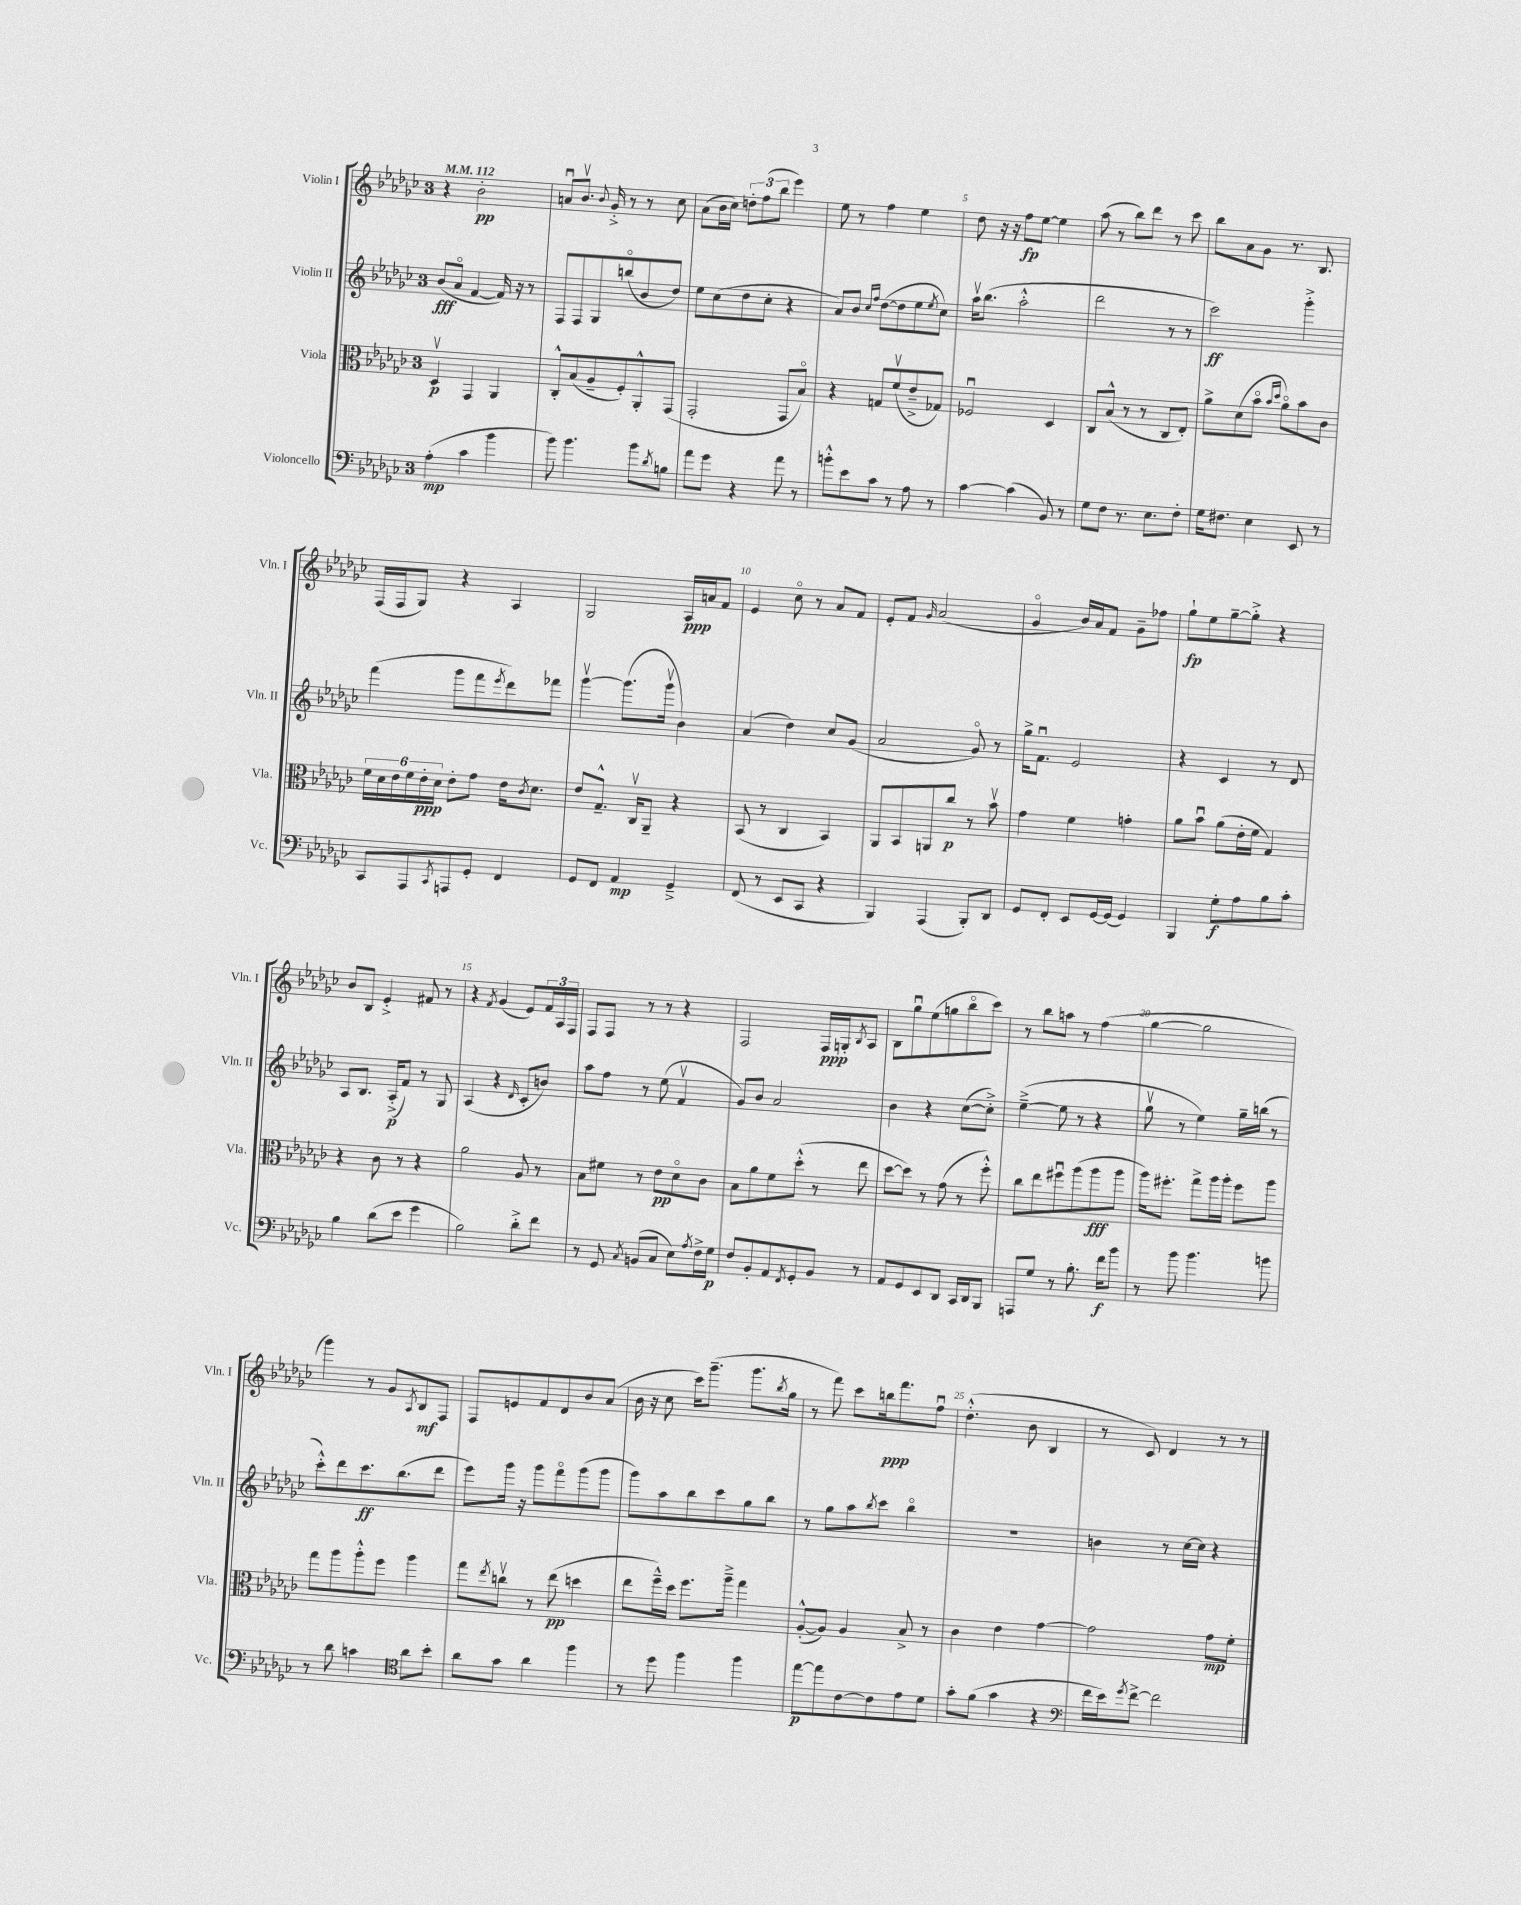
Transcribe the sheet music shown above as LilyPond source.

<<
\new StaffGroup <<
\new Staff = "s0" \with { instrumentName = "Violin I" shortInstrumentName = "Vln. I" } {
    \clef treble \key ges \major \once \override Staff.TimeSignature.style = #'single-digit \time 3/4 \tempo 4 = 112
    r4 bes'2-.\pp |
    a'8\downbow bes'8.\upbow \appoggiatura { bes'8 } ges'16-.-> r8 r8 ces''8 |
    aes'8( bes'16 ces''16) \tuplet 3/2 { d''8-. f''8( bes''8 } ees'''4) |
    ees''8 r8 f''4 ees''4 |
    des''8 r16 r16 f''8\fp ees''8~ ees''4 |
    aes''8( r8 bes''8) des'''8 r8 ces'''8 |
    bes''8 aes'8 ges'8 r8. bes8. |
    f16( f16 ges8) r4 aes4 |
    ges2 aes16\ppp a'16 f'8 |
    ees'4 ces''8\flageolet r8 aes'8 f'8 |
    ees'8-. f'8 \grace { ges'16 } aes'2( |
    ges'4\flageolet bes'16) aes'16 f'8 ges'8-- fes''8 |
    ges''8-!\fp ees''8 ges''8~-- ges''8-.-> r4 |
    bes'8 bes8 ees'4-.-> fis'8 r8 |
    r4 \acciaccatura { f'8 } ges'4( ees'8) \tuplet 3/2 { f'16 aes16 f16 } |
    f8 f8 r8 r8 r4 |
    f2 f16\ppp g16-. \acciaccatura { bes8 } aes8 |
    bes8 ges''8\downbow ees''8( g''8 bes''8\flageolet ces'''8) |
    r8 bes''8 a''8 r8 f''4( |
    ges''4~ ges''2 |
    ges'''4) r8 ges'8 \acciaccatura { aes8 } bes8\mf f8 |
    f8 e'8 f'8 des'8 bes'8 aes'8( |
    bes'16 r16 ces''8 ces'''16) ges'''8.--( ges'''8. \acciaccatura { bes''8 } ges''16 |
    r8 f'''8) ces'''8 b''16\ppp f'''8. f''8\downbow |
    des''4.-.-^( bes'8 bes4 |
    r8 ces'8) des'4 r8 r8 \bar "|." |
}
\new Staff = "s1" \with { instrumentName = "Violin II" shortInstrumentName = "Vln. II" } {
    \clef treble \key ges \major \once \override Staff.TimeSignature.style = #'single-digit \time 3/4
    bes'8\fff( aes'8\flageolet f'4~ f'16) r16 r8 |
    f8 f8 ges8 b''8\flageolet( bes'8 des''8) |
    ees''8 ces''8( des''8 ces''8-. r4 |
    aes'8) bes'8 \grace { ces''16 f''16 } des''8~( des''8 ees''8 \acciaccatura { ees''8 } ces''8) |
    aes''16\upbow bes''8.( aes''2-.-^ |
    des'''2 r8 r8 |
    ces'''2\ff) ges'''4-.-> |
    f'''4( ges'''8 f'''8 \acciaccatura { ees'''8 } des'''8) fes'''8 |
    ges'''4~\upbow ges'''8.( ges'''16\upbow bes'4) |
    aes'4( des''4) ces''8 ges'8( |
    aes'2 ges'8\flageolet) r8 |
    ges''16-> f'8.\downbow ees'2 |
    r4 ces'4 r8 des'8 |
    aes8 bes8. aes16-.->\p( f'8) r8 ges8 |
    aes4( r4 \grace { des'16 } ces'8-. b'8) |
    aes''8 f''8 r8 ees''8( f'4\upbow |
    ges'8) bes'8 aes'2 |
    bes'4 r4 ces''8~( ces''8-.->) |
    ees''4~--->( ees''8 r8 r4 |
    ges''8\upbow r8 ees''4) ges''16-- b''16( r8 |
    ces'''8-.-^) des'''8 ces'''8.\ff bes''8.( des'''8 |
    ees'''8) ges'''16 r16 ges'''8 f'''8\flageolet ges'''8( ges'''8 |
    ges'''8) aes''8 bes''8 ces'''8 ges''8 bes''8 |
    r8 ges''8 aes''8 \acciaccatura { bes''8 } ces'''8 bes''4\flageolet |
    R2. |
    b'4 r8 ces''16~ ces''16 r4 \bar "|." |
}
\new Staff = "s2" \with { instrumentName = "Viola" shortInstrumentName = "Vla." } {
    \clef alto \key ges \major \once \override Staff.TimeSignature.style = #'single-digit \time 3/4
    des4\upbow\p ges,4 aes,4 |
    ces8-.-^ bes8( aes8-- f8-.) aes,8-.-^ ges,8( |
    ges,2-. ges,8 bes8\flageolet) |
    r4 g8 f'8\upbow( ees'8---> ges8) |
    fes2\downbow des4 |
    ces8 bes8-^( r8 r8 ces8 ees8-.) |
    aes'8-> des'8( bes'8\flageolet \grace { bes'16 des''16 } aes'8\flageolet) bes'8 ces'8 |
    \tuplet 6/4 { f'16 des'16 ees'16 f'16 ees'16-.\ppp des'16 } ees'8-. ges'8 ees'16 \acciaccatura { ces'8 } des'8. |
    ees'8 ges8.---^ ces16\upbow aes,8-- r4 |
    bes,8( r8 ces4 bes,4) |
    aes,8 bes,8 a,8 ces''8\p r8 bes'8\upbow |
    ges'4 f'4 g'4-. |
    aes'8 bes'8\downbow aes'8( ees'16-. f'16 ges4) |
    r4 ces'8 r8 r4 |
    aes'2 aes8 r8 |
    bes8 fis'8 r8 ees'8\pp des'8\flageolet ces'8 |
    bes8 aes'8 f'8 des''8-.-^( r8 ees''8 |
    des''8~ des''8) r8 ges'8( r8 f''8-.-^) |
    ces''8 ees''8 fis''8\downbow aes''8( aes''8\fff aes''8 |
    aes''16) fis''8.-. ges''8-> aes''16 aes''16-. fis''8 aes''8 |
    ges''8 aes''8 aes''8-.-^ f''8 aes''4 |
    ges''8 \acciaccatura { ees''8 } c''8\upbow r8 ees''8\pp( d''4 |
    ees''8 f''16---^) des''16 f''8. aes''16---> ges''4 |
    aes8~-.-^( aes8) aes4 bes8-> r8 |
    ces'4 ees'4 ges'4~ |
    ges'2 ges'8\mp f'8-. \bar "|." |
}
\new Staff = "s3" \with { instrumentName = "Violoncello" shortInstrumentName = "Vc." } {
    \clef bass \key ges \major \once \override Staff.TimeSignature.style = #'single-digit \time 3/4
    aes4-.\mp( ces'4 bes'4 |
    bes'8) bes'4. bes'8 \acciaccatura { des'8 } b8 |
    aes'8 ges'8 r4 aes'8 r8 |
    b'8-.-^ ees'8 ces'8 r8 aes8 r8 |
    ces'4~ ces'4( bes,8) r8 |
    ges8 f8 r8. ees8. f8-. |
    ges16 fis8. ees4 ees,8 r8 |
    ces,8 aes,,8 \acciaccatura { ces,8 } a,,8 ges,8-. f,4 |
    ges,8 f,8 aes,4\mp ges,4---> |
    f,8( r8 ees,8 ces,8 r4 |
    bes,,4) aes,,4( bes,,8-.) des,8 |
    ges,8 f,8-. ees,8 ges,16~ ges,16( ges,4) |
    bes,,4 ges8-.\f aes8 bes8 ces'8-. |
    bes4 des'8( ees'8 ges'4 |
    bes2) des'8-.-> f'8 |
    r8 ges,8 \acciaccatura { ces8 } b,8( ces8 ees8) \acciaccatura { aes8 } f16-> ges16\p |
    f8 bes,8-. aes,8 \acciaccatura { f,8 } ges,8-. bes,8 r8 |
    aes,8 ges,8 ees,8 des,8 ces,16 des,16 bes,,8 |
    a,,8 ges8 r8 bes8.-. f'16\f bes'8 |
    r8 bes'8 bes'4. b'8 |
    r8 des'8 c'4 \clef tenor aes'8 bes'8-. |
    aes'8 ges'8 aes'4 f''4 |
    r8 des''8 f''4 f''4 |
    ees''8~\p ees''8 ces'8~ ces'8 ees'8 des'8 |
    ges'8-. f'8( ges'4 r4 |
    \clef bass f'16 ees'16) \acciaccatura { ges'8 } f'8~-> f'2 \bar "|." |
}
>>
>>
\layout { \context { \Score \override BarNumber.break-visibility = ##(#f #t #t) barNumberVisibility = #(every-nth-bar-number-visible 5) } }
